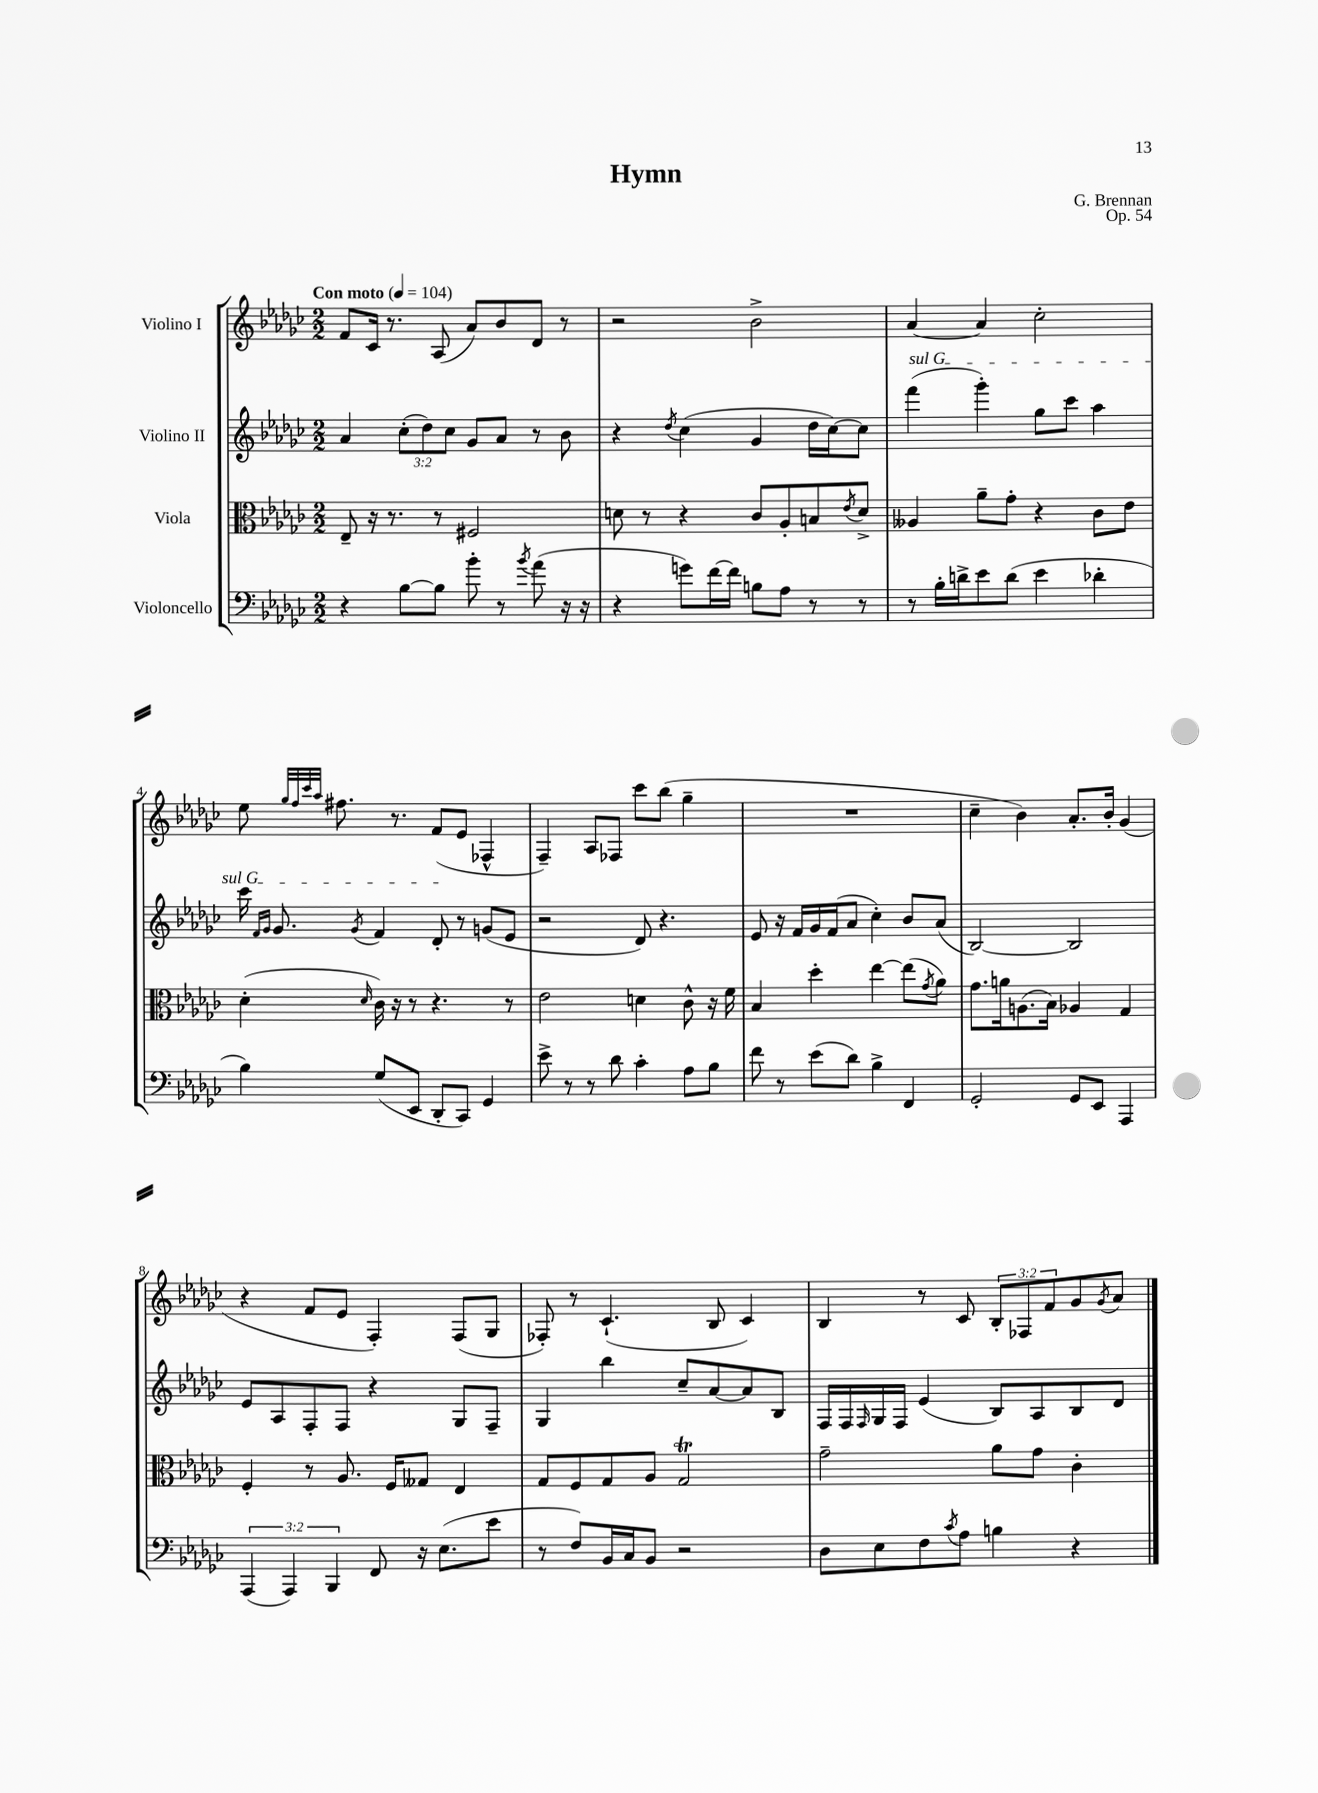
\header { title = "Hymn" composer = "G. Brennan" opus = "Op. 54" }
<<
\new StaffGroup <<
\new Staff = "s0" \with { instrumentName = "Violino I" } {
    \clef treble \key ges \major \numericTimeSignature \time 2/2 \override Staff.TupletNumber.text = #tuplet-number::calc-fraction-text \tempo "Con moto" 4 = 104
    f'8 ces'16 r8. aes8( aes'8) bes'8 des'8 r8 |
    r2 bes'2-> |
    aes'4~ aes'4 ces''2-. |
    ees''8 \grace { ges''32 f''32 ces'''32 aes''32 } fis''8. r8. f'8( ees'8 fes4-^ |
    f4--) aes8 fes8 ces'''8 bes''8( ges''4-- |
    R1 |
    ces''4-- bes'4) aes'8.-. bes'16-. ges'4( |
    r4 f'8 ees'8 f4-.) f8( ges8 |
    fes8-.) r8 ces'4.-!( bes8 ces'4) |
    bes4 r8 ces'8 \tuplet 3/2 { bes8-. fes8 f'8 } ges'8 \acciaccatura { ges'8 } aes'8 \bar "|." |
}
\new Staff = "s1" \with { instrumentName = "Violino II" } {
    \clef treble \key ges \major \numericTimeSignature \time 2/2 \override Staff.TupletNumber.text = #tuplet-number::calc-fraction-text
    aes'4 \tuplet 3/2 { ces''8-.( des''8) ces''8 } ges'8 aes'8 r8 bes'8 |
    r4 \acciaccatura { des''8 } ces''4( ges'4 des''16 ces''16~) ces''8 |
    \once \override TextSpanner.bound-details.left.text = \markup { \italic "sul G" } f'''4\startTextSpan( ges'''4-.) ges''8 ces'''8 aes''4 |
    ces'''16 \grace { f'16 ges'16 } ges'8. \acciaccatura { ges'8 } f'4 des'8-.\stopTextSpan r8 g'8( ees'8 |
    r2 des'8) r4. |
    ees'8 r16 f'16 ges'16 f'16( aes'8 ces''4-.) bes'8 aes'8( |
    bes2~) bes2 |
    ees'8 aes8 f8-. f8 r4 ges8 f8-- |
    ges4 bes''4 ces''8-- aes'8~ aes'8 bes8 |
    f16 f16 \grace { f16 } ges16 f16 ees'4( bes8) aes8 bes8 des'8 \bar "|." |
}
\new Staff = "s2" \with { instrumentName = "Viola" } {
    \clef alto \key ges \major \numericTimeSignature \time 2/2
    ees8-- r16 r8. r8 fis2 |
    d'8 r8 r4 ces'8 aes8-. b8 \acciaccatura { ees'8 } d'8-> |
    aeses4 aes'8-- ges'8-. r4 ces'8 ees'8 |
    des'4-.( \grace { des'16 } ces'16) r16 r8 r4. r8 |
    ees'2 d'4 ces'8-^ r16 f'16 |
    bes4 des''4-. ees''4~ ees''8( \acciaccatura { ges'8 } aes'8) |
    ges'8. a'16 a8.( bes16) aes4 ges4 |
    f4-. r8 aes8. f16 geses8 ees4 |
    ges8 f8 ges8 aes8 ges2\trill |
    ges'2-- aes'8 ges'8 ces'4-. \bar "|." |
}
\new Staff = "s3" \with { instrumentName = "Violoncello" } {
    \clef bass \key ges \major \numericTimeSignature \time 2/2 \override Staff.TupletNumber.text = #tuplet-number::calc-fraction-text
    r4 bes8~ bes8 bes'8-. r8 \acciaccatura { bes'8 } aes'8( r16 r16 |
    r4 g'8) f'16~ f'16 b8 aes8 r8 r8 |
    r8 bes16-. d'16-> ees'8 d'8( ees'4 des'4-. |
    bes4) ges8( ees,8 des,8-. ces,8) ges,4 |
    ees'8-> r8 r8 des'8 ces'4-. aes8 bes8 |
    f'8 r8 ees'8( des'8) bes4-> f,4 |
    ges,2-. ges,8 ees,8 aes,,4 |
    \tuplet 3/2 { aes,,4( aes,,4) bes,,4 } f,8 r16 ees8.( ees'8 |
    r8 f8) bes,16 ces16 bes,8 r2 |
    des8 ees8 f8 \acciaccatura { ces'8 } aes8 b4 r4 \bar "|." |
}
>>
>>
